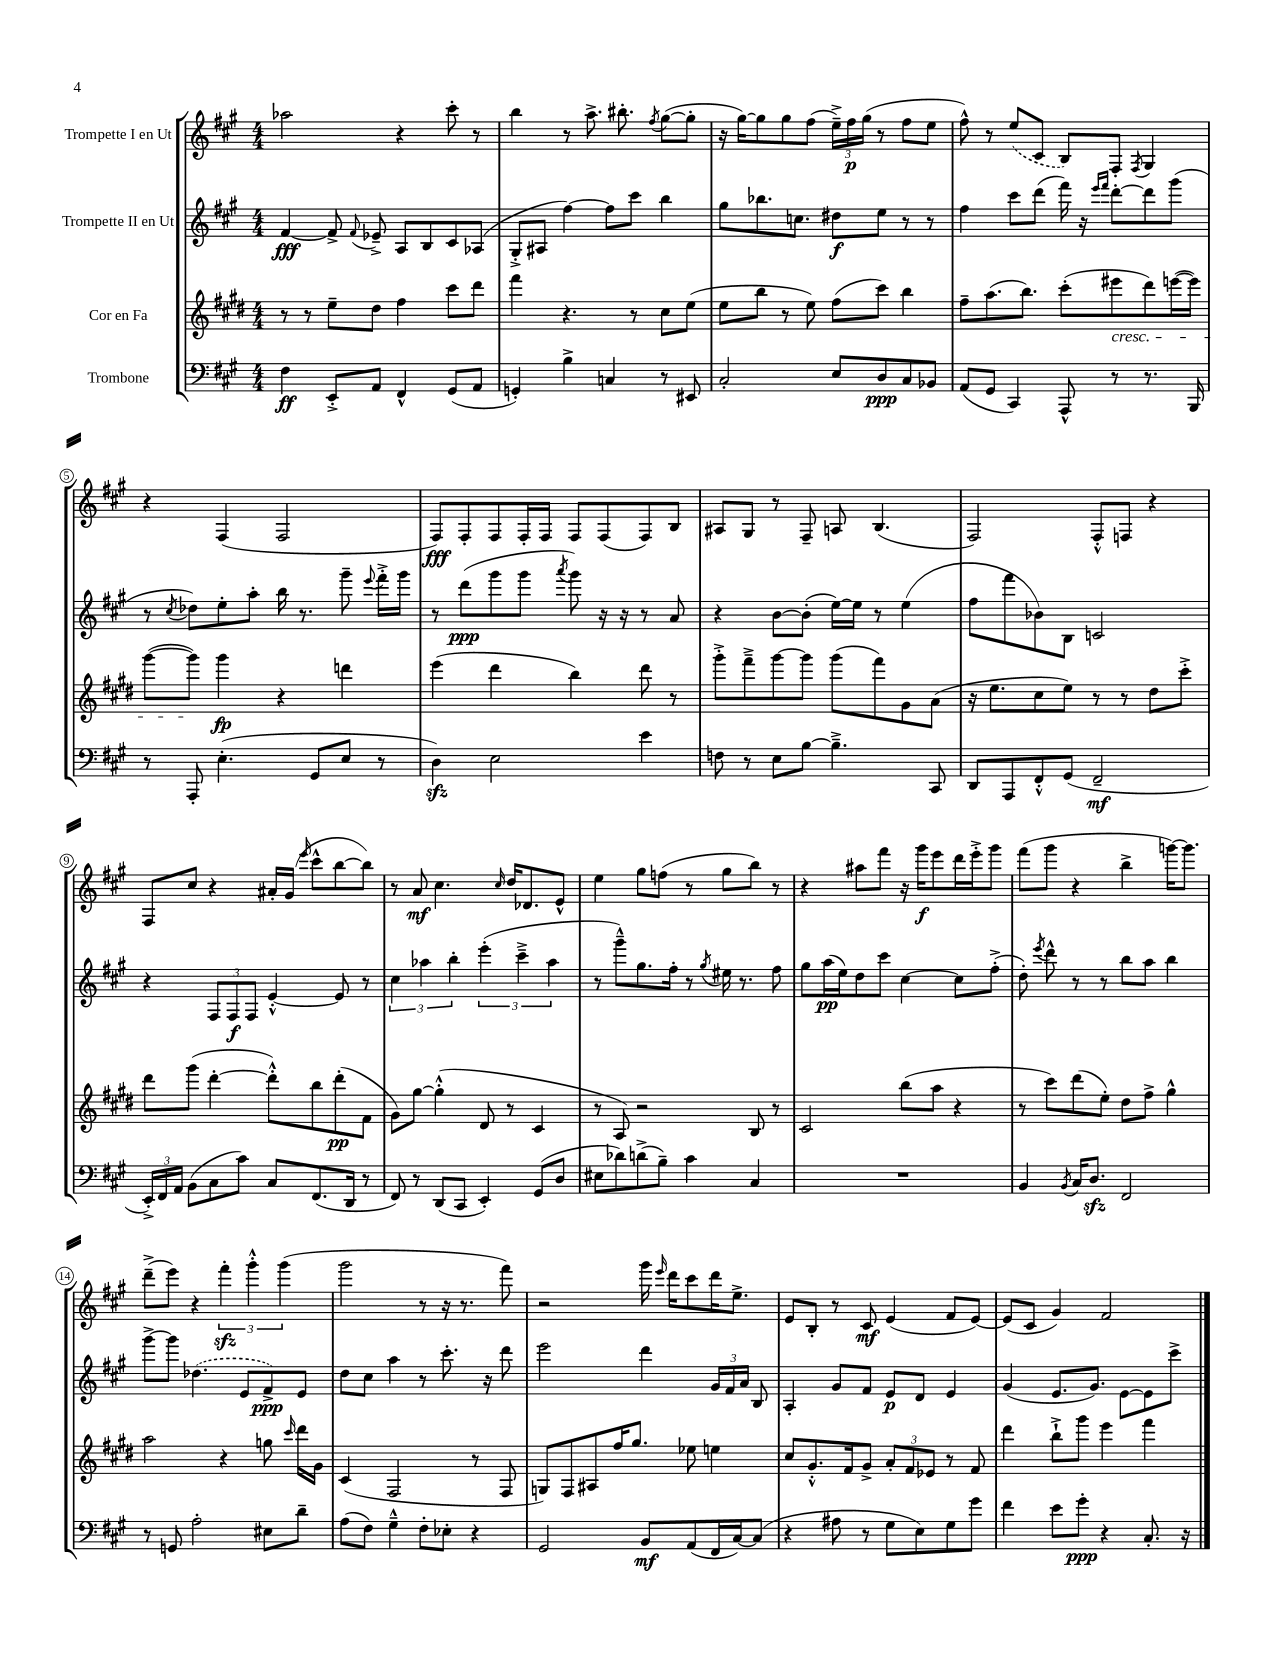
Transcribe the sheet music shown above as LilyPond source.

<<
\new StaffGroup <<
\new Staff = "s0" \with { instrumentName = "Trompette I en Ut" } {
    \clef treble \key a \major \numericTimeSignature \time 4/4
    \autoBeamOff aes''2 r4 cis'''8-. r8 |
    b''4 r8 a''8.-> bis''8.-. \acciaccatura { fis''8 } gis''8[~( gis''8]-. |
    r16 gis''16[~) gis''8 gis''8 fis''8]( \tuplet 3/2 { e''16[--->) fis''16\p gis''16]( } r8 fis''8[ e''8] |
    fis''8-^) r8 \once \slurDashed e''8[( cis'8] b8[) fis8]-. \acciaccatura { fis8 } gis4 |
    r4 fis4( fis2 |
    fis8[\fff) fis8-. fis8 fis16-. fis16] fis8[ fis8( fis8) b8] |
    ais8[ gis8] r8 fis8-- a8 b4.( |
    fis2) fis8[-.-^ f8] r4 |
    fis8[ cis''8] r4 ais'16[-. gis'16]( \grace { e'''16 } cis'''8[-^ b''8~ b''8]) |
    r8 a'8\mf cis''4. \grace { cis''16 } d''16[ des'8. e'8]-^ |
    e''4 gis''8[ f''8]( r8 gis''8[ b''8]) r8 |
    r4 ais''8[ fis'''8] r16 gis'''16[\f e'''8 d'''16 e'''16-.-> gis'''8] |
    fis'''8[( gis'''8] r4 b''4-> g'''16[~) g'''8.] |
    d'''8[--->( e'''8]) r4 \tuplet 3/2 { fis'''4-.\sfz gis'''4-.-^ gis'''4( } |
    gis'''2 r8 r16 r8. fis'''8) |
    r2 gis'''16 \grace { e'''16 } d'''16[ cis'''8 d'''16 e''8.]-> |
    e'8[ b8]-. r8 cis'8\mf e'4( fis'8[ e'8]~) |
    e'8[( cis'8] gis'4) fis'2 \bar "|." |
}
\new Staff = "s1" \with { instrumentName = "Trompette II en Ut" } {
    \clef treble \key a \major \numericTimeSignature \time 4/4
    \autoBeamOff fis'4~\fff fis'8-> \appoggiatura { fis'8 } ees'8---> a8[ b8 cis'8 aes8]( |
    gis8[-.-> ais8] fis''4~) fis''8[ cis'''8] b''4 |
    gis''8[ bes''8. c''8.] dis''8[\f e''8] r8 r8 |
    fis''4 cis'''8[ d'''8]( fis'''16) r16 \grace { e'''16[ fis'''16] } d'''8[~-. d'''8 gis'''8]( |
    r8 \acciaccatura { cis''8 } des''8[) e''8-. a''8]-. b''16 r8. gis'''8-- \appoggiatura { e'''8 } fis'''16[-.-> gis'''16] |
    r8 d'''8[\ppp( gis'''8 gis'''8] \acciaccatura { a'''8 } gis'''8) r16 r16 r8 a'8 |
    r4 b'8[~ b'8]-.( e''16[~) e''16] r8 e''4( |
    fis''8[ fis'''8 bes'8) b8] c'2 |
    r4 \tuplet 3/2 { fis8[ fis8\f fis8] } e'4~-.-^ e'8 r8 |
    \tuplet 3/2 { cis''4 aes''4 b''4-. } \tuplet 3/2 { e'''4-.( cis'''4---> aes''4 } |
    r8 gis'''8[---^) gis''8. fis''16]-. r8 \acciaccatura { gis''8 } eis''16 r8. fis''8 |
    gis''8[ a''16\pp( e''16) d''8 cis'''8] cis''4~ cis''8[ fis''8]-.->( |
    d''8-.) \acciaccatura { e'''8 } d'''8-^ r8 r8 b''8[ a''8] b''4 |
    gis'''8[~-> gis'''8] \once \slurDashed des''4.( e'8[ fis'8->\ppp) e'8] |
    d''8[ cis''8] a''4 r8 cis'''8.-. r16 d'''8 |
    e'''2 d'''4 \tuplet 3/2 { gis'16[ fis'16 a'16] } b8 |
    a4-. gis'8[ fis'8] e'8[\p d'8] e'4 |
    gis'4( e'8.[ gis'8.]) e'8[~ e'8 cis'''8]-> \bar "|." |
}
\new Staff = "s2" \with { instrumentName = "Cor en Fa" } {
    \clef treble \key e \major \numericTimeSignature \time 4/4
    \autoBeamOff r8 r8 e''8[-- dis''8] fis''4 cis'''8[ dis'''8] |
    fis'''4 r4. r8 cis''8[ e''8]( |
    e''8[ b''8] r8 e''8) fis''8[( cis'''8]) b''4 |
    fis''8[-- a''8.( b''8.]) cis'''8[-.( eis'''8\cresc dis'''8) e'''16~( e'''16]) |
    gis'''8[~( gis'''8]\!) gis'''4\fp r4 d'''4 |
    e'''4( dis'''4 b''4) dis'''8 r8 |
    gis'''8[-.-> fis'''8---> gis'''8~ gis'''8] gis'''8[( fis'''8) gis'8 a'8]( |
    r16 e''8.[ cis''8 e''8]) r8 r8 dis''8[ cis'''8]-.-> |
    dis'''8[ gis'''8]( dis'''4~-. dis'''8[-.-^) b''8 dis'''8-.\pp( fis'8] |
    gis'8[) gis''8]~ gis''4-.-^( dis'8 r8 cis'4 |
    r8 a8) r2 b8 r8 |
    cis'2 b''8[( a''8] r4 |
    r8 cis'''8[) dis'''8( e''8]-.) dis''8[ fis''8]-> gis''4-^ |
    a''2 r4 g''8 \grace { cis'''16 } dis'''16[ gis'16] |
    cis'4( fis2 r8 fis8 |
    g8[) fis8 ais8 fis''16 gis''8.] ees''8 e''4 |
    cis''8[ gis'8.-.-^ fis'16 gis'8]-> \tuplet 3/2 { a'8[-. fis'8 ees'8] } r8 fis'8 |
    dis'''4 b''8[-!-> gis'''8] e'''4 fis'''4 \bar "|." |
}
\new Staff = "s3" \with { instrumentName = "Trombone" } {
    \clef bass \key a \major \numericTimeSignature \time 4/4
    \autoBeamOff fis4\ff e,8[-.-> a,8] fis,4-^ gis,8[( a,8] |
    g,4-.) b4-> c4 r8 eis,8 |
    cis2-. e8[ d8\ppp cis8 bes,8] |
    a,8[( gis,8] cis,4) a,,8-^ r8 r8. b,,16 |
    r8 a,,8-. e4.-.( gis,8[ e8] r8 |
    d4\sfz) e2 e'4 |
    f8 r8 e8[ b8]~ b4.---> cis,8 |
    d,8[ a,,8 fis,8-.-^ gis,8]( fis,2--\mf |
    \tuplet 3/2 { e,16[-.->) fis,16 a,16] } b,8[( cis8 cis'8]) cis8[ fis,8.( d,16] r8 |
    fis,8) r8 d,8[( cis,8] e,4-.) gis,8[( d8] |
    eis8[ des'8) d'8->( b8]--) cis'4 cis4 |
    R1 |
    b,4 \acciaccatura { b,8 } cis16[ d8.]\sfz fis,2 |
    r8 g,8 a2-. eis8[ d'8]-- |
    a8[( fis8]) gis4---^ fis8[-. ees8]-. r4 |
    gis,2 b,8[\mf a,8( fis,16 cis16~) cis8]( |
    r4 ais8 r8 gis8[ e8) gis8 gis'8] |
    fis'4 e'8[ gis'8]-.\ppp r4 cis8.-. r16 \bar "|." |
}
>>
>>
\layout { \context { \Score \override BarNumber.stencil = #(make-stencil-circler 0.1 0.3 ly:text-interface::print) } }
